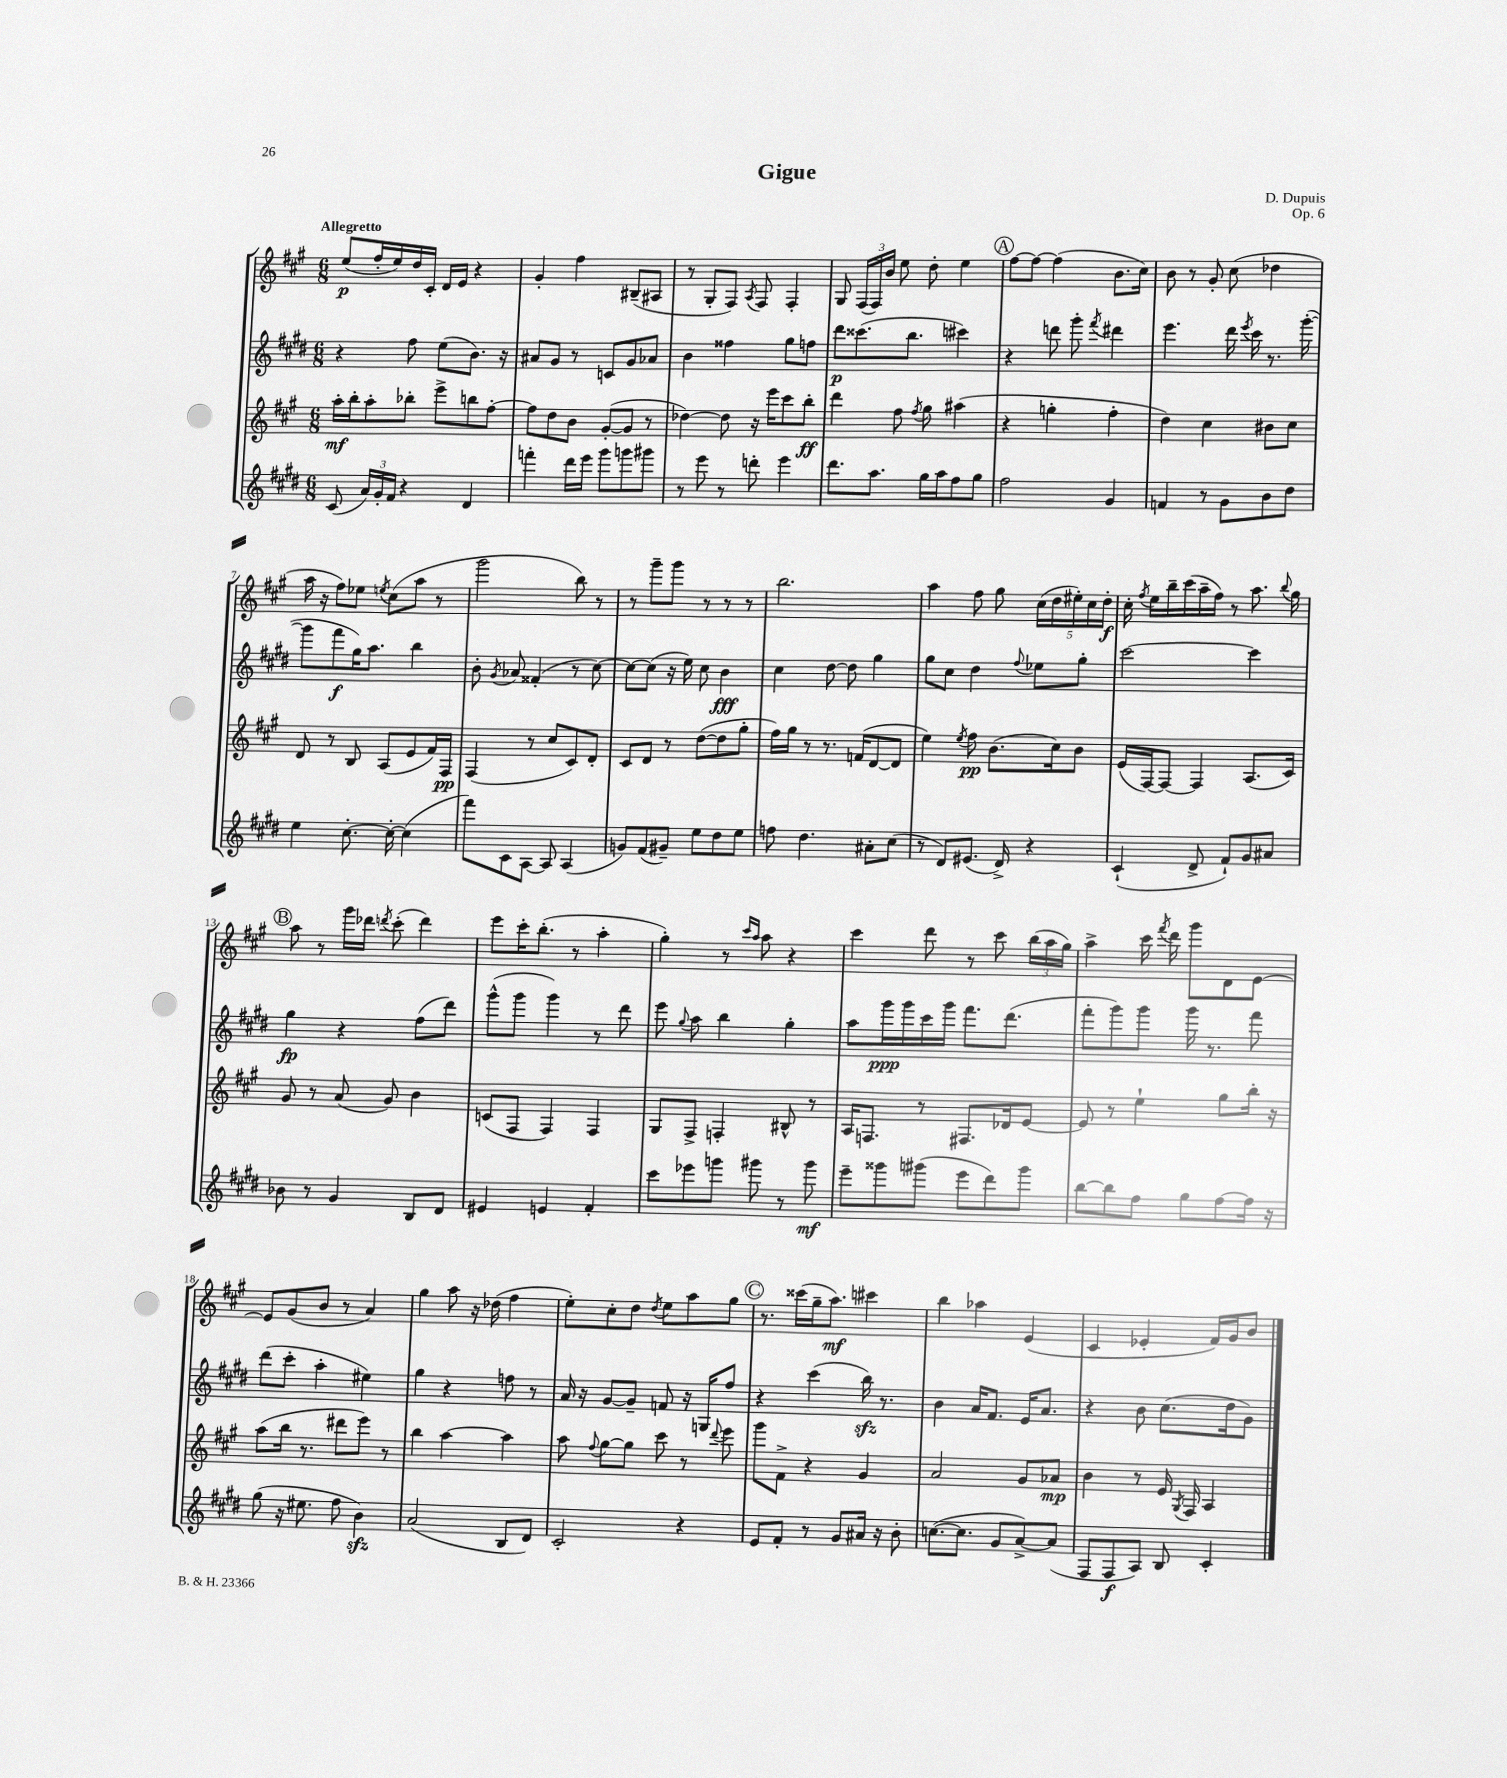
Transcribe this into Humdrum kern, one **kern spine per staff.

**kern	**kern	**kern	**kern
*staff4	*staff3	*staff2	*staff1
*clefG2	*clefG2	*clefG2	*clefG2
*k[f#c#g#d#]	*k[f#c#g#]	*k[f#c#g#d#]	*k[f#c#g#]
*M6/8	*M6/8	*M6/8	*M6/8
(8c#/	16aa'\LL	4r	(8ee/L
.	16bb'\J	.	.
24a/LL)	8aa'\	.	16ff#'/L
24g#'/	.	.	.
.	.	.	16ee/)
24f#/JJ	.	.	.
4r	8bb-'\J	8ff#\	16dd/
.	.	.	16c#'/JJ
.	8eee^\L	(8ee\L	16d/LL
.	.	.	16e/JJ
4d#/	8bb\	8.b\J)	4r
.	[8ff#'\J	.	.
.	.	16r	.
=	=	=	=
4fff'\	8ff#\]L	8a#/L	4g#'/
.	8dd\	8g#/J	.
16ddd#\LL	8b\J	8r	4ff#\
16eee\JJ	.	.	.
8ggg#\L	([8g#'/L	8c/L	.
8ggg\	8g#/]J	8g#/	(8B#~/L
8ggg#\J	8r	8a-/J	8A#/J
=	=	=	=
8r	[4dd-\)	4b\	8r
8eee\	.	.	8G#'/L
8r	8dd-\]	4ff##\	8F#/J)
.	.	.	8qA/
8ddd'\	16r	.	8F#/
.	16eee\LK	.	.
4eee\	8ccc#\	8gg#\L	4F#'/
.	8bb'\J	8ff\J	.
=	=	=	=
8.ddd#\L	4ddd\	8ddd#\L	8G#/
.	.	(8.ccc##\	(24F#/LL
.	.	.	24F#/)
8.aa\J	.	.	.
.	.	.	24b/JJ
.	8ff#\	.	8ee\
.	.	8.bb\J	.
.	8qff#/	.	.
16gg#\LL	8gg#\	.	8dd'\
16aa\J	.	.	.
8ff#\	(4aa#\	4ccc#\)	4ee\
8gg#\J	.	.	.
=	=	=	=
2ff#\	4r	4r	[8ff#\L
.	.	.	8ff#\_J
.	4gg'\	8ddd\	(4ff#\]
.	.	8ggg#'\	.
.	.	8qfff#/	.
4g#/	4ff#'\	4ddd#\	8.b\L
.	.	.	16cc#\Jk)
=	=	=	=
4f/	4dd\)	4.eee\	8b\
.	.	.	8r
8r	4cc#\	.	8g#'/
8g#\L	.	16ddd#\	(8cc#\
.	.	8qeee/	.
.	.	16ccc#\	.
8b\	8b#\L	8.r	4dd-\
8dd#\J	8cc#\J	.	.
.	.	([16ggg#'\	.
=	=	=	=
4ee\	8d/	8ggg#\]L	16aa\
.	.	.	16r
.	8r	8fff#\	8ff#\L)
[8.cc#'\	8B/	16gg#\K)	8ee-\J
.	.	8.aa\J	.
.	.	.	8qee/
.	(8A/L	.	(8cc#\L
16cc#'\_	.	.	.
(4cc#\]	8e/	4bb\	8aa\J
.	16f#/L)	.	8r
.	16F#/JJ	.	.
=	=	=	=
8fff#\L)	(4F#/	8b'\	2ggg#\
.	.	8qg#/	.
8c#\	.	8a-/	.
[8A\J	8r	(4f##'/	.
8A/]	8cc#/L	.	.
(4A/	8c#/)	8r	8bb\)
.	8d'/J	[8cc#\)	8r
=	=	=	=
8g/L)	8c#/L	8cc#\_L	8r
(8f#/	8d/J	(8cc#\]J	8ggg#~\L
8g#~/J)	8r	16r	8ggg#\J
.	.	16ee\)	.
8ee\L	([8dd\L	8cc#\	8r
8dd#\	8dd\]	4b\	8r
8ee\J	8gg#'\J	.	8r
=	=	=	=
8ff\	16ff#\LL)	4cc#\	2.bb\
.	16gg#\JJ	.	.
4.dd#\	8r	.	.
.	8.r	[8dd#\	.
.	.	8dd#\]	.
.	(16f/LK	.	.
8a#'\L	[8d/	4gg#\	.
(8cc#\J	8d/]J	.	.
=	=	=	=
8r	4ee\)	8gg#\L	4aa\
8d#/L)	.	8cc#\J	.
.	8qee/	.	.
(8.e#/J	8ff#\	4dd#\	8ff#\
.	(8.b\L	.	8gg#\
16d#^/)	.	.	.
.	.	8qqff#/	.
4r	.	8ee-\L	(20cc#\LL
.	.	.	20dd\
.	16cc#\k)	.	.
.	.	.	20ee#'\)
.	8b\J	8gg#'\J	.
.	.	.	20cc#\
.	.	.	20dd'\JJ
=	=	=	=
(4c#`/	(16e/LL	[2ccc#\	16cc#'\
.	.	.	8qff#/
.	[16F#/J)	.	16ee\LL
.	8F#/_J	.	16bb~\
.	.	.	(16ccc#\
8d#^/	4F#/]	.	16aa~\
.	.	.	16ff#\JJ)
8f#`/L)	.	.	8r
8g#/	(8.A/L	4ccc#\]	8.aa\
8a#/J	.	.	.
.	.	.	8qqbb/
.	16c#/Jk)	.	16gg#\
=	=	=	=
8b-\	8g#/	4gg#\	8aa\
8r	8r	.	8r
4g#/	(8a/	4r	16ggg#\LL
.	.	.	16ddd-\JJ
.	.	.	8qddd/
.	8g#/)	.	(8ccc#'\
8B/L	4b\	(8ff#\L	4ddd\)
8d#/J	.	8ddd#\J)	.
=	=	=	=
4e#/	(8c/L	(8ggg#^^\L	8eee\L
.	8F#/J	8ggg#\J	16ccc#'\K
.	.	.	(8.bb'\J
4e/	4F#/)	4ggg#\)	.
.	.	.	8r
4f#'/	4F#/	8r	4aa'\
.	.	8ddd#\	.
=	=	=	=
8ccc#\L	8G#/L	8eee\	4gg#'\)
.	.	8qqgg#/	.
8eee-\	8F#^/J	8aa\	.
8ggg\J	4F'/	4bb\	8r
.	.	.	16qqccc#/LL
.	.	.	16qqaa/JJ
8ggg#\	.	.	8aa\
8r	8B#^^/	4gg#'\	4r
8ggg#\	8r	.	.
=	=	=	=
8eee~\L	16A/LK	8aa\L	4ccc#\
.	8.F/J	.	.
8ggg##\	.	16ggg#\L	.
.	.	16ggg#\	.
(8ggg#\J	8r	16ccc#\	8ddd\
.	.	16ggg#\JJ	.
8eee\L	8.F#/L	8.fff#\L	8r
8ddd#\)	.	.	8ccc#\
.	16d-/k	(8.ddd#\J	.
8ggg#\J	[8e/J	.	(24bb\LL
.	.	.	24aa\
.	.	.	24gg#\JJ)
=	=	=	=
[8bb\L	8e/]	8fff#'\L	4aa^\
8bb\]	8r	8ggg#\)	.
8ff#\J	4ee`\	8ggg#\J	16ccc#\
.	.	.	8qfff#/
.	.	.	16ddd\
8gg#\L	.	16ggg#\	8ggg#\L
.	.	8.r	.
[8ff#\	8gg#\L	.	8d\
16ff#\]Jk	16bb'\Jk	8fff#\	[8e\J
16r	16r	.	.
=	=	=	=
(8gg#\	(8aa\L	(8ddd#\L	8e/]L
16r	16bb\Jk	8ccc#'\J	(8g#/
8.ee#\	8.r	.	.
.	.	4aa'\	8b/J
8ff#\	8ddd#\L	.	8r
4b\)	8eee\J)	4ee#\)	4a/)
.	8r	.	.
=	=	=	=
(2a/	4bb\	4gg#\	4gg#\
.	[4aa\	4r	8aa\
.	.	.	16r
.	.	.	(16dd-\
8B/L	4aa\]	8ff\	4ff#\
8d#/J)	.	8r	.
=	=	=	=
2c#'/	8aa\	16a/	8ee'\L)
.	.	16r	.
.	8qqff#/	.	.
.	[8gg#\L	[8g#/L	8cc#'\
.	8gg#\]J	8g#~/]J	8dd\J
.	.	.	8qdd/
.	8ccc#\	8f/	8ee\L
4r	8r	16r	8aa\
.	.	16G/LK	.
.	8qqddd/	.	.
.	8eee\	8ff#/J	8gg#\J
=	=	=	=
8e/L	8ggg#\L	4r	8.r
8f#'/J	8f#^\J	.	.
.	.	.	(16ccc##\LL
8r	4r	(4ccc#\	16gg#~\J
.	.	.	8.aa\J)
8g#/L	.	.	.
16a#/Jk	4g#/	16bb\)	4ccc#\
16r	.	8.r	.
8b'\	.	.	.
=	=	=	=
([8.cc\L	2a/	4b\	4bb\
8.cc\]J	.	.	.
.	.	16a/LK	4aa-\
.	.	8.f#/J	.
8g#/L	.	.	.
[8a^/)	8g#/L	16e/LK	(4e/
.	.	8.a/J	.
(8a/]J	8a-/J	.	.
=	=	=	=
8F#/L	4b\	4r	4c#/
8F#/	.	.	.
8A/J)	8r	8b\	4e-'/
8B/	16e/	(8.cc#\L	.
.	8qG#/	.	.
.	16F#/	.	.
4c#'/	4A/	.	16f#/LL)
.	.	16dd#\k	16g#/J
.	.	8g#\J)	8b/J
==	==	==	==
*-	*-	*-	*-
